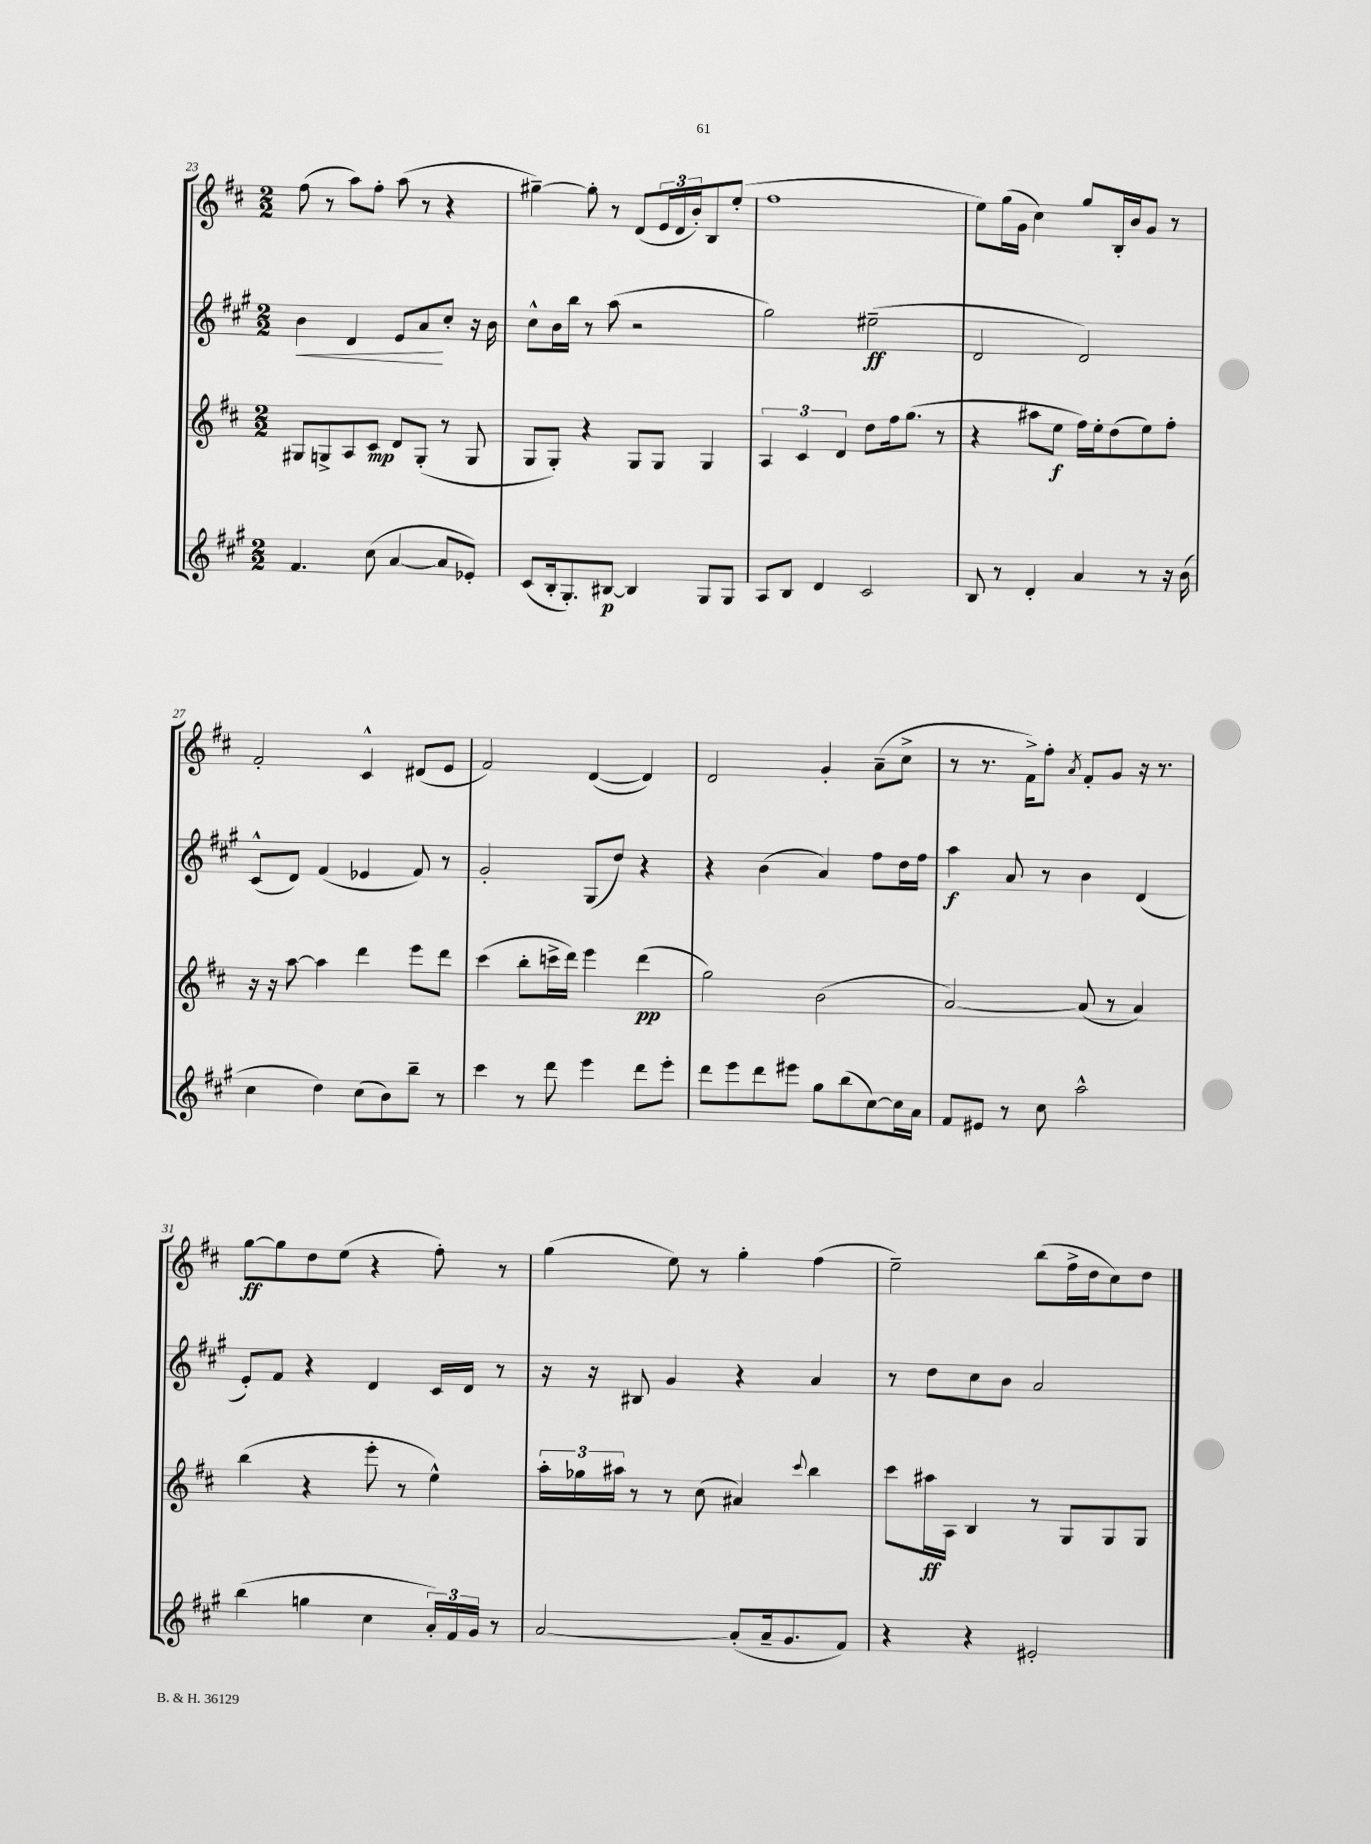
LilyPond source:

<<
\new StaffGroup <<
\new Staff = "s0" {
    \clef treble \key d \major \numericTimeSignature \time 2/2
    fis''8( r8 a''8) fis''8-. a''8( r8 r4 |
    gis''4~--) gis''8-. r8 d'8( \tuplet 3/2 { e'16 d'16 b'16-.) } b8 e''8-.( |
    fis''1 |
    e''8) g''16( g'16 cis''4) g''8 b16-. b'16 g'8 r8 |
    fis'2-. cis'4-^ dis'8( e'8 |
    fis'2) d'4~( d'4) |
    d'2 g'4-. a'8--( cis''8-> |
    r8 r8. fis'16->) fis''8-. \acciaccatura { a'8 } fis'8-. g'8 r16 r8. |
    g''8~\ff g''8 d''8 e''8( r4 fis''8-.) r8 |
    g''4( e''8) r8 g''4-. fis''4( |
    e''2--) b''8( fis''16-> d''16 cis''8) d''8 \bar "|." |
}
\new Staff = "s1" {
    \clef treble \key a \major \numericTimeSignature \time 2/2
    b'4\< d'4 e'8 a'8\! cis''8-. r16 b'16 |
    cis''8-^ b'16 b''16 r8 a''8( r2 |
    gis''2) eis''2--\ff( |
    d'2 d'2) |
    cis'8-^( d'8) fis'4( ees'4 fis'8) r8 |
    gis'2-. gis8( d''8) r4 |
    r4 b'4( a'4) fis''8 d''16 fis''16 |
    a''4\f a'8 r8 b'4 d'4( |
    e'8-.) fis'8 r4 d'4 cis'16 d'16 r8 |
    r16 r16 bis8 gis'4 r4 a'4 |
    r8 d''8 cis''8 b'8 a'2 \bar "|." |
}
\new Staff = "s2" {
    \clef treble \key d \major \numericTimeSignature \time 2/2
    gis8 g8-> a8 cis'8\mp d'8 g8-.( r8 g8 |
    g8 g8-.) r4 g8 g8 g4 |
    \tuplet 3/2 { a4 cis'4 d'4 } d''8 fis''16 g''8.( r8 |
    r4 ais''8 e''8\f fis''16) e''16-. d''8( e''8) fis''8-. |
    r16 r16 a''8~ a''4 d'''4 e'''8 d'''8 |
    cis'''4( b''8-. c'''16-> d'''16) e'''4 d'''4\pp( |
    g''2) b'2( |
    a'2~) a'8( r8 a'4) |
    b''4( r4 e'''8-. r8 e''4-^) |
    \tuplet 3/2 { a''16-. ges''16 ais''16 } r8 r8 cis''8( ais'4) \appoggiatura { cis'''8 } b''4 |
    cis'''8 ais''16\ff a16 b4 r8 g8 g8 g8 \bar "|." |
}
\new Staff = "s3" {
    \clef treble \key a \major \numericTimeSignature \time 2/2
    fis'4. cis''8( a'4~ a'8 ees'8-.) |
    cis'8( b16-. gis8.-.) bis8~\p bis4 gis8 gis8 |
    a8 b8 d'4 cis'2 |
    b8 r8 d'4-. a'4 r8 r16 b'16( |
    cis''4 d''4) cis''8( b'8) b''8-- r8 |
    cis'''4 r8 d'''8 e'''4 d'''8 e'''8-. |
    d'''8 e'''8 d'''8 eis'''8 gis''8 b''8( cis''8~) cis''16 a'16 |
    fis'8 eis'8 r8 cis''8 a''2-^ |
    b''4( g''4 cis''4 \tuplet 3/2 { a'16-.) fis'16 gis'16 } r8 |
    a'2~ a'8-.( a'16-- gis'8. fis'8) |
    r4 r4 eis'2-. \bar "|." |
}
>>
>>
\layout { \context { \Score currentBarNumber = #23 } }
